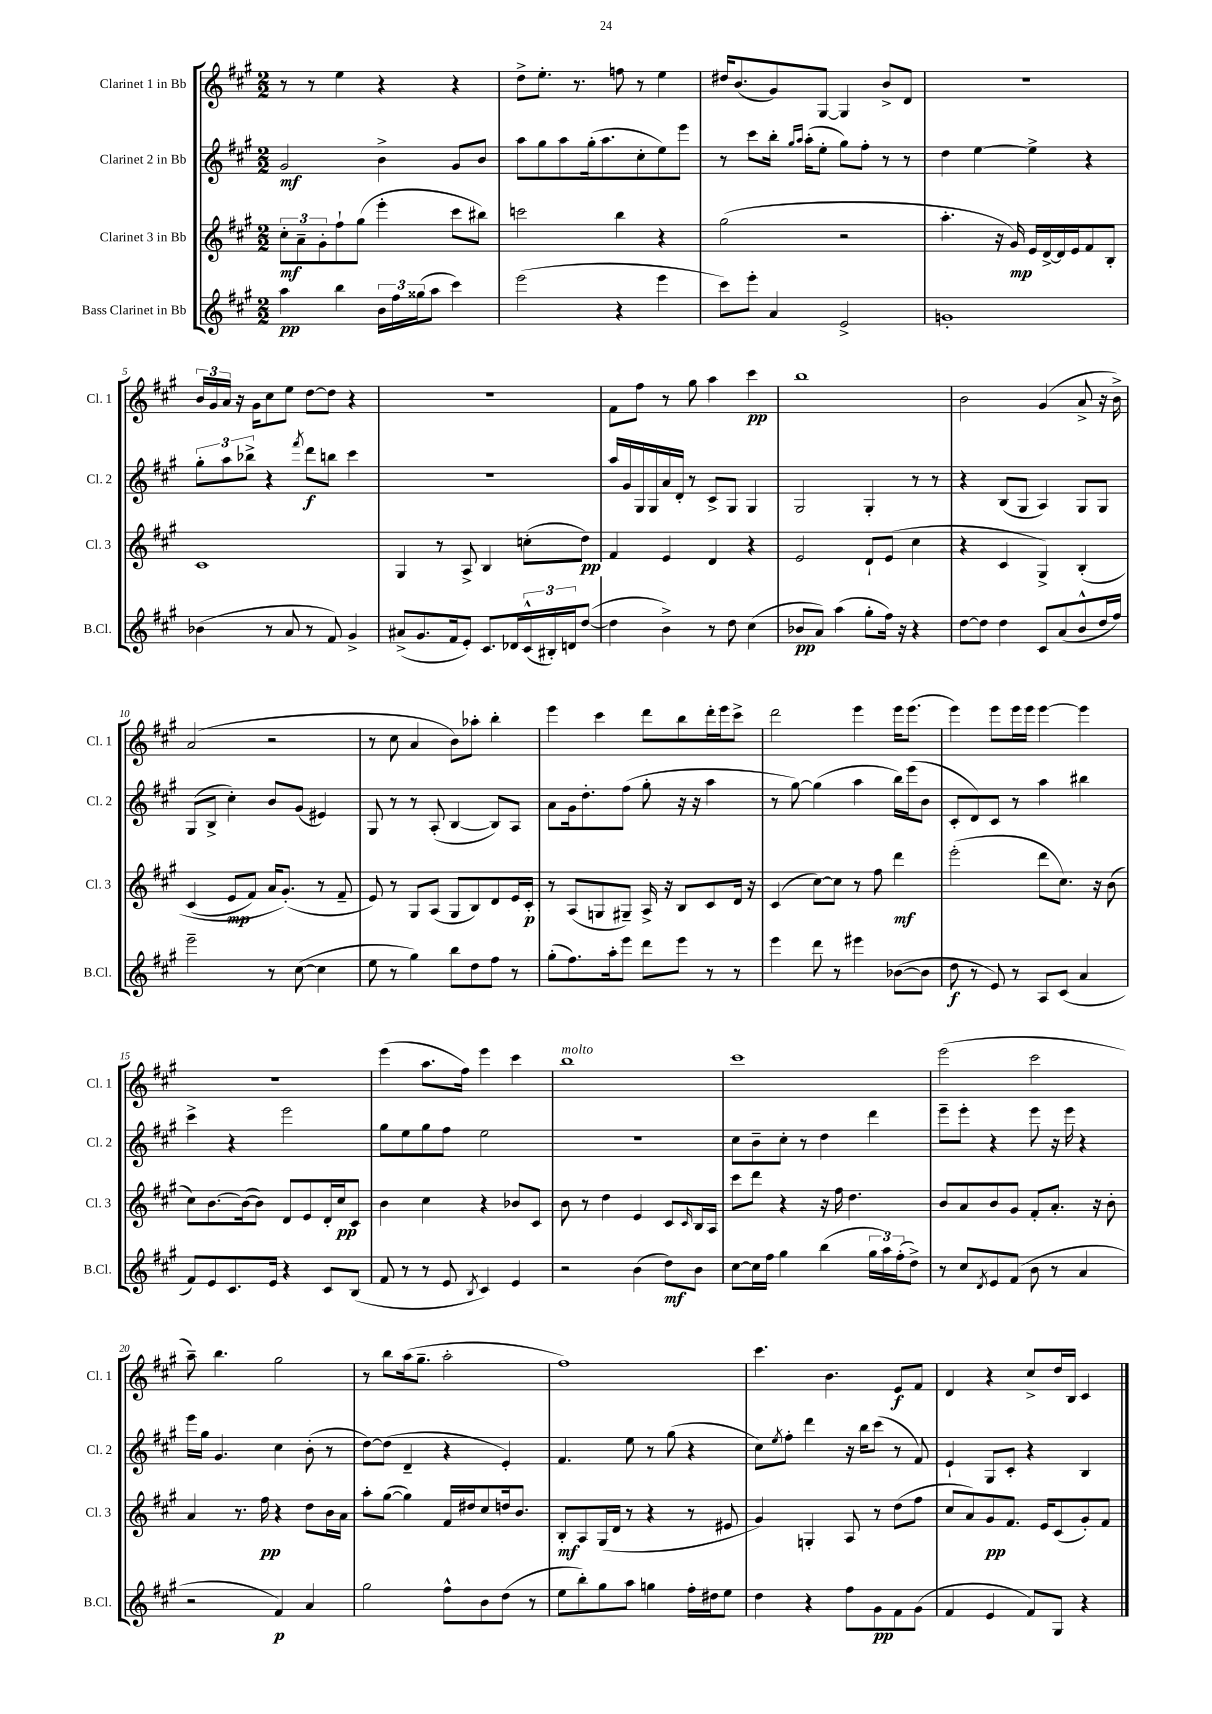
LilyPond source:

<<
\new StaffGroup <<
\new Staff = "s0" \with { instrumentName = "Clarinet 1 in Bb" shortInstrumentName = "Cl. 1" } {
    \clef treble \key a \major \numericTimeSignature \time 2/2
    r8 r8 e''4 r4 r4 |
    d''8-> e''8.-. r8. f''8 r8 e''4 |
    dis''16 b'8.( gis'8) gis8~ gis4 b'8-> d'8 |
    R1 |
    \tuplet 3/2 { b'16 gis'16 a'16 } r16 gis'16 cis''8 e''8 d''8~ d''8 r4 |
    r1 |
    fis'8 fis''8 r8 gis''8 a''4 cis'''4\pp |
    b''1 |
    b'2 gis'4( a'8-> r16 b'16->) |
    a'2( r2 |
    r8 cis''8 a'4 b'8) aes''8-. b''4-. |
    e'''4 cis'''4 d'''8 b''8 d'''16-. e'''16 cis'''8-> |
    d'''2 e'''4 e'''16 e'''8.( |
    e'''4) e'''8 e'''16 e'''16 e'''4~ e'''4 |
    r1 |
    e'''4( a''8. fis''16) e'''4 cis'''4 |
    b''1^\markup { \italic "molto" } |
    cis'''1 |
    e'''2( cis'''2 |
    a''8--) b''4. gis''2 |
    r8 b''8 a''16( gis''8.-- a''2-. |
    fis''1) |
    cis'''4. b'4. e'8\f fis'8 |
    d'4 r4 cis''8-> d''16 b16 cis'4 \bar "|." |
}
\new Staff = "s1" \with { instrumentName = "Clarinet 2 in Bb" shortInstrumentName = "Cl. 2" } {
    \clef treble \key a \major \numericTimeSignature \time 2/2
    gis'2\mf b'4-> gis'8 b'8 |
    a''8 gis''8 a''8 gis''16-.( a''8. cis''8-. e''8) e'''8 |
    r8 cis'''8 b''16-. \grace { gis''16 a''16 } a''16-.( e''8-. gis''8) fis''8-. r8 r8 |
    d''4 e''4~ e''4-> r4 |
    \tuplet 3/2 { gis''8-. a''8 bes''8-> } r4 \acciaccatura { fis'''8 } d'''8\f b''8 cis'''4 |
    R1 |
    a''16 gis'16 gis16 gis16 a'16 d'16-. r8 cis'8-> gis8 gis4 |
    gis2 gis4-. r8 r8 |
    r4 b8( gis8 a4) gis8 gis8 |
    gis8( b8-> cis''4-.) b'8 gis'8( eis'4) |
    gis8 r8 r8 a8-.( b4~ b8) a8 |
    a'8 gis'16 d''8.-. fis''8( gis''8-. r16 r16 a''4 |
    r8 gis''8~) gis''4( a''4 b''16) e'''16( b'8 |
    cis'8-. d'8) cis'8 r8 a''4 bis''4 |
    cis'''4-> r4 e'''2 |
    gis''8 e''8 gis''8 fis''8 e''2 |
    R1 |
    cis''8 b'8-- cis''8-. r8 d''4 d'''4 |
    e'''8-- e'''8-. r4 e'''8 r16 e'''16 r4 |
    e'''16 gis''16 gis'4. cis''4 b'8-.( r8 |
    d''8~) d''8( d'4-- r4 e'4-.) |
    fis'4. e''8 r8 gis''8( r4 |
    cis''8) \acciaccatura { e''8 } fis''8-. d'''4 r16 b''16 cis'''8( r8 fis'8) |
    e'4-! gis8 cis'8-. r4 b4 \bar "|." |
}
\new Staff = "s2" \with { instrumentName = "Clarinet 3 in Bb" shortInstrumentName = "Cl. 3" } {
    \clef treble \key a \major \numericTimeSignature \time 2/2
    \tuplet 3/2 { cis''8-.\mf a'8-- gis'8-. } fis''8-! gis''8( e'''4-. cis'''8 bis''8) |
    c'''2 b''4 r4 |
    gis''2( r2 |
    a''4.-. r16 gis'16\mp) e'16 d'16~-> d'16 e'16 fis'8 b8-. |
    cis'1 |
    gis4 r8 a8-> b4 c''8-.( d''8\pp) |
    fis'4 e'4 d'4 r4 |
    e'2 d'8-! e'8( cis''4 |
    r4 cis'4 gis4->) b4-.\( |
    cis'4( e'8\mp fis'8) a'16 gis'8.-.(\) r8 fis'8-- |
    e'8) r8 gis8 a8( gis8 b8) d'8 e'16 cis'16-.\p |
    r8 a8( g8 gis8--) a16-> r16 b8 cis'8 d'16 r16 |
    cis'4( cis''8~) cis''8 r8 fis''8 d'''4\mf |
    e'''2-.( d'''8 cis''8.) r16 b'8( |
    cis''8) b'8.~ b'16~( b'8) d'8 e'8 d'16-. cis''16\pp cis'8 |
    b'4 cis''4 r4 bes'8 cis'8 |
    b'8 r8 d''4 e'4 cis'8 \grace { cis'16 } b16 a16 |
    cis'''8 d'''8 r4 r16 fis''16 d''4. |
    b'8 a'8 b'8 gis'8 fis'8-. a'8.-. r16 b'8-. |
    a'4 r8. fis''16\pp r4 d''8 b'16 a'16 |
    a''8-. gis''8~( gis''4) fis'16 dis''16 cis''8 d''16 b'8. |
    b8-.\mf a8 gis16( d'16 r8 r4 r8 eis'8 |
    gis'4) g4-. a8 r8 d''8( fis''8 |
    cis''8 a'8) gis'8\pp fis'8. e'16 cis'8( gis'8-.) fis'8 \bar "|." |
}
\new Staff = "s3" \with { instrumentName = "Bass Clarinet in Bb" shortInstrumentName = "B.Cl." } {
    \clef treble \key a \major \numericTimeSignature \time 2/2
    a''4\pp b''4 \tuplet 3/2 { b'16 fis''16 gisis''16( } a''8 cis'''4) |
    e'''2( r4 e'''4 |
    cis'''8) e'''8-. a'4 e'2-> |
    g'1-. |
    bes'4( r8 a'8 r8 fis'8) gis'4-> |
    ais'8->( gis'8. fis'16 e'8-.) cis'8. des'16 \tuplet 3/2 { cis'16-^( bis16-.) d'16 } d''8~( |
    d''4 b'4->) r8 d''8 cis''4( |
    bes'8\pp a'8) a''4( gis''8-. fis''16) r16 r4 |
    d''8~ d''8 d''4 cis'8 a'8( b'8-^ d''16 fis''16) |
    e'''2-- r8 cis''8~( cis''4 |
    e''8 r8 gis''4) b''8 d''8 fis''8 r8 |
    gis''8-.( fis''8.) a''16-. e'''8 d'''8 e'''8 r8 r8 |
    e'''4 d'''8 r8 eis'''4 bes'8~( bes'8 |
    d''8\f r8 e'8) r8 a8 cis'8( a'4 |
    fis'8) e'8 cis'8. e'16 r4 cis'8 b8( |
    fis'8 r8 r8 e'8 \acciaccatura { b8 } cis'4) e'4 |
    r2 b'4( d''8\mf) b'8 |
    cis''8~ cis''16 fis''16 gis''4 b''4( \tuplet 3/2 { gis''16 a''16) fis''16-.( } d''8->) |
    r8 cis''8 \acciaccatura { d'8 } e'8 fis'8( b'8 r8 a'4 |
    r2 fis'4\p) a'4 |
    gis''2 fis''8-^ b'8 d''8( r8 |
    e''8 b''8-.) gis''8 a''8 g''4 fis''16-. dis''16 e''8 |
    d''4 r4 fis''8 gis'8\pp fis'8 gis'8( |
    fis'4 e'4 fis'8) gis8 r4 \bar "|." |
}
>>
>>
